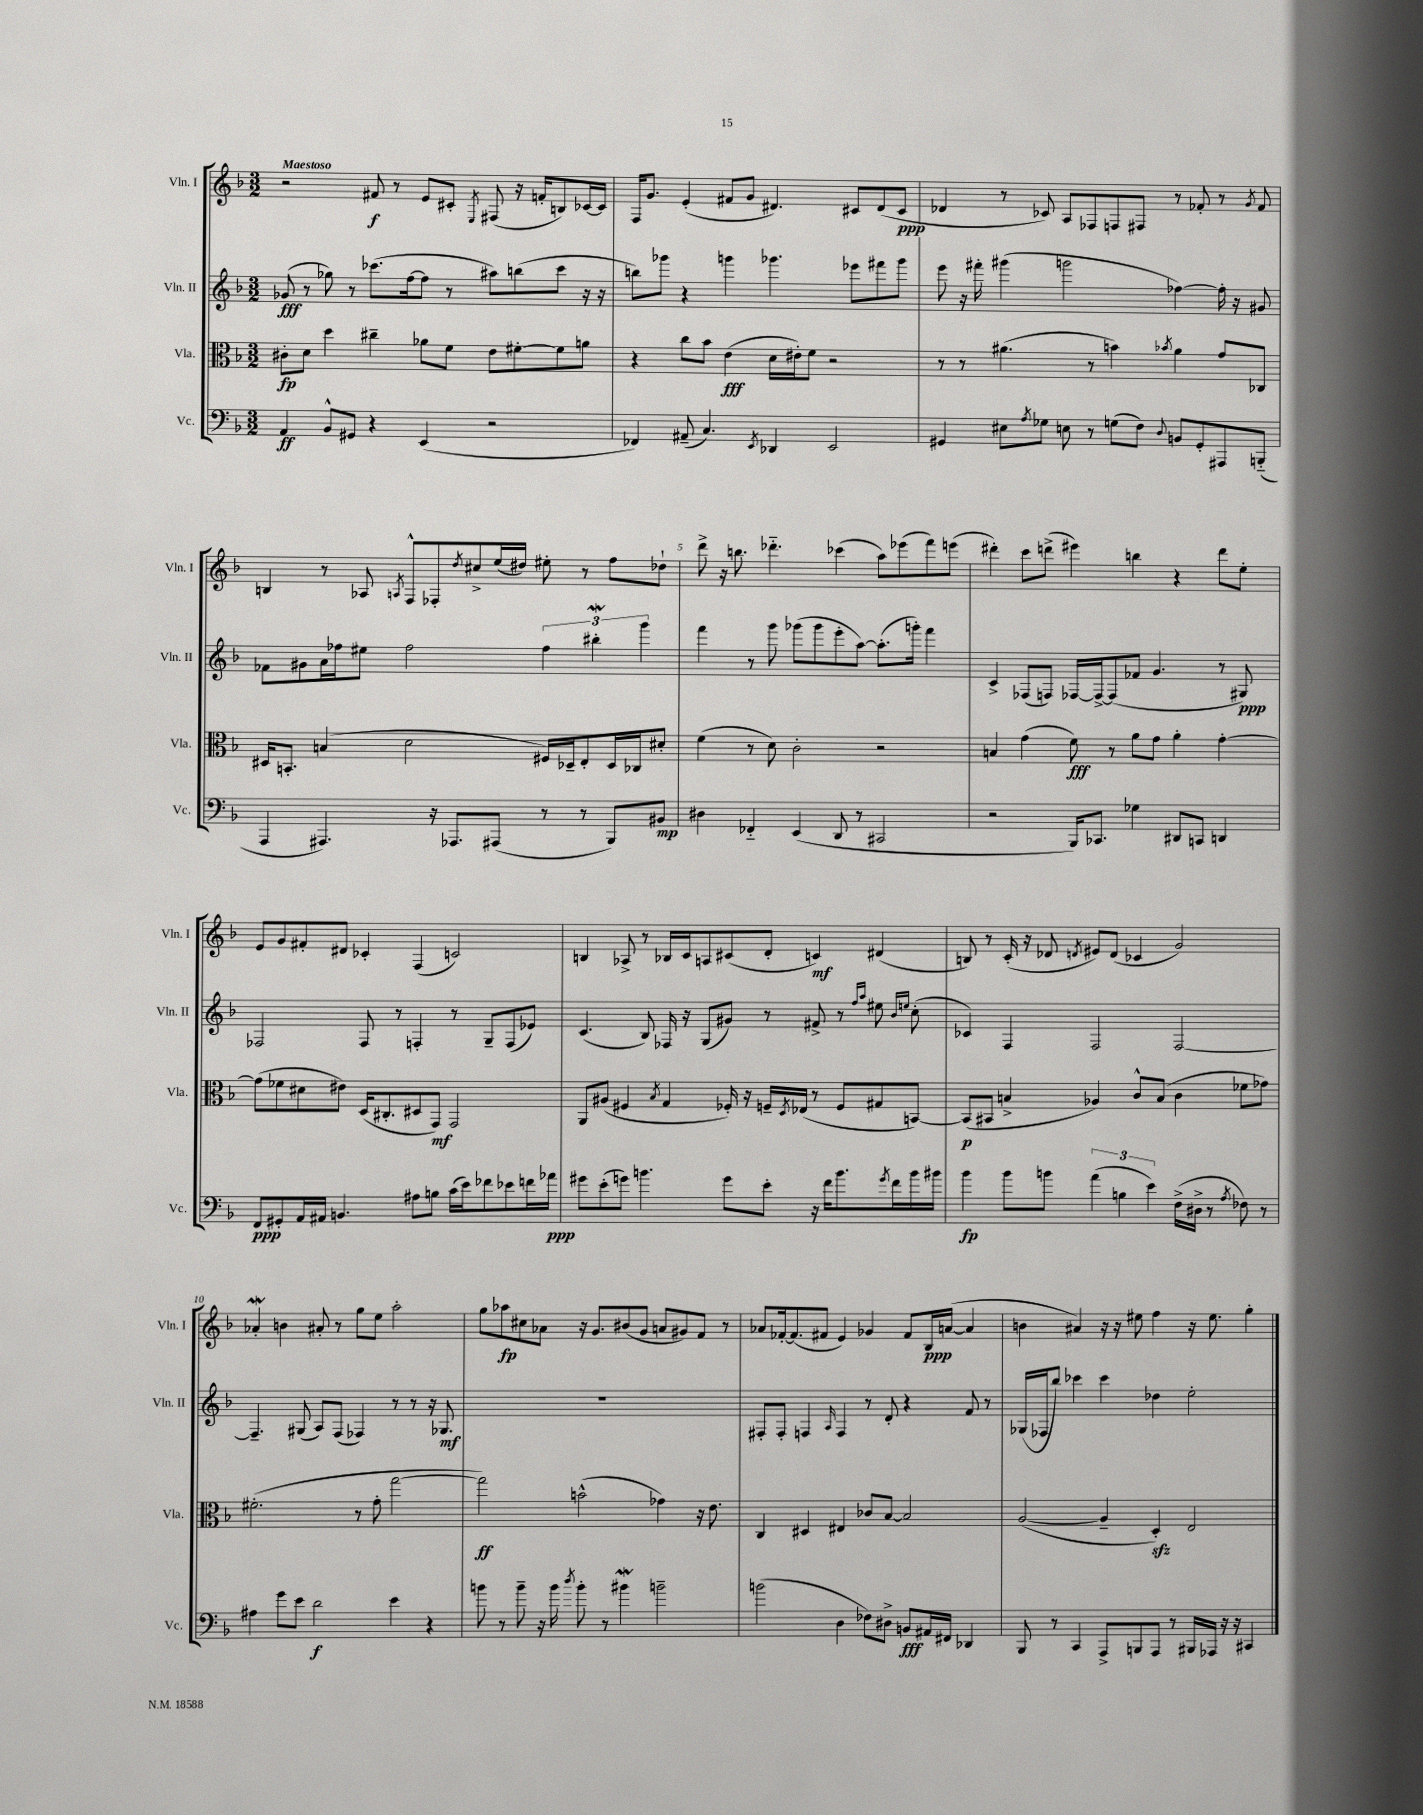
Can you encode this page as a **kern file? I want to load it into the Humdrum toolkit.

**kern	**dynam	**kern	**dynam	**kern	**dynam	**kern	**dynam
*part4	*part4	*part3	*part3	*part2	*part2	*part1	*part1
*staff4	*staff4	*staff3	*staff3	*staff2	*staff2	*staff1	*staff1
*I"Vc.	*	*I"Vla.	*	*I"Vln. II	*	*I"Vln. I	*
*I'Vc.	*	*I'Vla.	*	*I'Vln. II	*	*I'Vln. I	*
*clefF4	*	*clefC3	*	*clefG2	*	*clefG2	*
*k[b-]	*	*k[b-]	*	*k[b-]	*	*k[b-]	*
*M3/2	*	*M3/2	*	*M3/2	*	*M3/2	*
=1	=1	=1	=1	=1	=1	=1	=1
!	!	!	!	!	!	!LO:TX:a:B:t=Maestoso	!
4AA/	ff	8c#X'\L	fp	(8g-X/	fff	2r	.
.	.	8d\J	.	8r	.	.	.
8BB-^^/L	.	4dd\	.	8gg-X\)	.	.	.
8GG#X/J	.	.	.	8r	.	.	.
4r	.	4cc#X~\	.	(8.ccc-X\L	.	8f#X/	f
.	.	.	.	.	.	8r	.
.	.	.	.	[16ff\k	.	.	.
(4EE/	.	8a-X\L	.	8ff\J]	.	8e/L	.
.	.	8f\J	.	8r	.	8c#X'/J	.
.	.	.	.	.	.	8qE/	.
2r	.	8e\L	.	8aa#X\L)	.	(8F#X/	.
.	.	[8f#X'\	.	(8bbn\	.	16r	.
.	.	.	.	.	.	16fn'/KL	.
.	.	8f#\]	.	8ccc-\J	.	8Bn/)	.
.	.	8an\J	.	16r	.	[16c-X/L	.
.	.	.	.	16r	.	16c-/JJ]	.
=2	=2	=2	=2	=2	=2	=2	=2
4FF-X/)	.	4r	.	8bbn\L)	.	16F/KL	.
.	.	.	.	.	.	8.g/J	.
.	.	.	.	8ggg-X\J	.	.	.
(8AA#X~/	.	8cc\L	.	4r	.	(4e'/	.
4.C/)	.	8b-\J	.	.	.	.	.
.	.	(4e\	fff	4gggn\	.	8f#X/L	.
.	.	.	.	.	.	8g/J	.
8qEE/	.	.	.	.	.	.	.
4DD-X/	.	16d\LL	.	4.ggg-X\	.	4.d#X/)	.
.	.	16e#X'\J)	.	.	.	.	.
.	.	8f\J	.	.	.	.	.
2EE/	.	2r	.	.	.	.	.
.	.	.	.	8eee-X\L	.	8c#X/L	.
.	.	.	.	8fff#X\	.	(8d#/	.
.	.	.	.	8ggg-\J	.	8c#/J	ppp
=3	=3	=3	=3	=3	=3	=3	=3
4GG#X/	.	8r	.	8eee\	.	4d-X/	.
.	.	8r	.	16r	.	.	.
.	.	.	.	16fff#X'\	.	.	.
8E#X\L	.	(4.a#X\	.	(4ggg#X\	.	8r	.
8qA/	.	.	.	.	.	.	.
8G-X\J	.	.	.	.	.	8c-X/)	.
8En\	.	.	.	2gggn\	.	8A/L	.
8r	.	8r	.	.	.	8F-X/	.
(8Gn\L	.	4bn\)	.	.	.	8Fn/	.
8F\J)	.	.	.	.	.	8F#X/J	.
8qqD/	.	8qb-X/	.	.	.	.	.
8BBn/L	.	4a#\	.	[4ff-X\)	.	8r	.
8GG#'/	.	.	.	.	.	8f-X'/	.
8AAA#X/	.	8g/L	.	16ff-'\]	.	8r	.
.	.	.	.	16r	.	.	.
.	.	.	.	.	.	8qg/	.
(8BBBn/J	.	8C-X/J	.	8g#X/	.	8f-/	.
!!LO:LB:g=z
=4	=4	=4	=4	=4	=4	=4	=4
4AAA/	.	16D#X/KL	.	8f-X\L	.	4Bn/	.
.	.	8.BBn'/J	.	.	.	.	.
.	.	.	.	8g#X\	.	.	.
4.AAA#X/)	.	(4Bn/	.	16a\L	.	8r	.
.	.	.	.	16ff-X\J	.	.	.
.	.	.	.	8ee#X\J	.	8A-X/	.
.	.	.	.	.	.	8qAn/	.
.	.	2d\	.	2ff-\	.	8F^^/L	.
16r	.	.	.	.	.	8F-X'/	.
8.AAA-X/L	.	.	.	.	.	.	.
.	.	.	.	.	.	8qdd/	.
.	.	.	.	.	.	8cc#X^/	.
(8AAA#X/J	.	.	.	.	.	(16ee/L	.
.	.	.	.	.	.	16dd#X/JJ)	.
8r	.	16F#X/LL)	.	6ff-\	.	8ee#X'\	.
.	.	16D-X~/J	.	.	.	.	.
8r	.	8E'/	.	.	.	8r	.
.	.	.	.	6bb#XW'\	.	.	.
8BBB-/L)	.	16D-/L	.	.	.	8ff\L	.
.	.	16C-X/J	.	.	.	.	.
.	.	.	.	6ggg\	.	.	.
8BB#X/J	mp	8d#X'/J	.	.	.	8dd-X`\J	.
=5	=5	=5	=5	=5	=5	=5	=5
4D#X\	.	(4f\	.	4fff\	.	8ddd^\	.
.	.	.	.	.	.	16r	.
.	.	.	.	.	.	8.bbn\	.
4FF-X/	.	8r	.	8r	.	.	.
.	.	8d\)	.	8ggg\	.	4.ddd-X\	.
(4EE/	.	2c'\	.	(8ggg-X\L	.	.	.
.	.	.	.	8ggg-\	.	.	.
8DD/	.	.	.	8eee'\	.	(4ccc-X\	.
8r	.	.	.	[8aa\J)	.	.	.
2CC#X/	.	2r	.	(8.aa'\L]	.	8aa\L)	.
.	.	.	.	.	.	(8eee-X\	.
.	.	.	.	16gggn'\Jk)	.	.	.
.	.	.	.	4fff\	.	8fff\)	.
.	.	.	.	.	.	(8eeen\J	.
=6	=6	=6	=6	=6	=6	=6	=6
2r	.	4Bn/	.	4c^/	.	4ddd#X'\)	.
.	.	(4g\	.	(8F-X/L	.	8ccc\L	.
.	.	.	.	8Fn/J)	.	(8dddn^\J	.
16BBB-/KL)	.	8f\)	fff	[16F-X/LL	.	4eee#X\)	.
8.CC-X/J	.	.	.	16F-^/J_	.	.	.
.	.	8r	.	(8F-/]	.	.	.
4G-X\	.	8a\L	.	8f-X/J	.	4bbn\	.
.	.	8g\J	.	4.g/	.	.	.
8DD#X/L	.	4a'\	.	.	.	4r	.
8CCn/J	.	.	.	.	.	.	.
4DDn/	.	[4g'\	.	8r	.	8ddd\L	.
.	.	.	.	8G#X/)	ppp	8ee'\J	.
!!LO:LB:g=z
=7	=7	=7	=7	=7	=7	=7	=7
8FF/L	ppp	(8g\L]	.	2F-X/	.	8e/L	.
8GG#X'/	.	8f-X\	.	.	.	8g/	.
16AA/L	.	8d#X\	.	.	.	8f#X'/	.
16AA#X/JJ	.	.	.	.	.	.	.
4.BBn/	.	8e#X\J)	.	.	.	8d#X/J	.
.	.	(16D/KL	.	8F-/	.	4c-X'/	.
.	.	8.C#X'/	.	.	.	.	.
.	.	.	.	8r	.	.	.
8A#X\L	.	8D#X/	.	4Fn'/	.	(4F/	.
8Bn\J	.	8GG/J)	mf	.	.	.	.
(16c\LL	.	2GG/	.	8r	.	2cn/)	.
16e\J)	.	.	.	.	.	.	.
8f-X\	.	.	.	8G~/L	.	.	.
8e-X\	.	.	.	(8F/	.	.	.
16fn\L	.	.	.	8e-X/J)	.	.	.
16a-X\JJ	ppp	.	.	.	.	.	.
=8	=8	=8	=8	=8	=8	=8	=8
8g#X\L	.	8AA/L	.	(4.c/	.	4Bn/	.
(8e'\	.	(8A#X/J	.	.	.	.	.
8gn\J)	.	4F#X/	.	.	.	8A-X^/	.
4.bn\	.	.	.	8B-/)	.	8r	.
.	.	8qB-/	.	.	.	.	.
.	.	4G/	.	16F-X/	.	16B-X/LL	.
.	.	.	.	16r	.	16c/J	.
.	.	.	.	(8G/L	.	8An/	.
8g\L	.	16F-X'/)	.	8g#X/J)	.	(8c#X/	.
.	.	16r	.	.	.	.	.
8e'\J	.	16Fn~/LL	.	8r	.	8d'/J	.
.	.	8qD/	.	.	.	.	.
.	.	(16E-X/JJ	.	.	.	.	.
16r	.	8r	.	8f#X^/	.	4cn/)	mf
16f\KL	.	.	.	.	.	.	.
8.b\	.	8F/L	.	8r	.	.	.
.	.	.	.	16qqff/LL	.	.	.
.	.	.	.	16qqaa/JJ	.	.	.
.	.	8G#X/	.	8ee#X\	.	(4d#X/	.
8qg/	.	.	.	.	.	.	.
16f\L	.	.	.	.	.	.	.
.	.	.	.	16qqb-/LL	.	.	.
.	.	.	.	16qqeen/JJ	.	.	.
16b\	.	[8BBn/J)	.	(8cc'\	.	.	.
16b#X\JJ	.	.	.	.	.	.	.
=9	=9	=9	=9	=9	=9	=9	=9
4b-\	fp	(8BB/L]	p	4c-X/)	.	8Bn/)	.
.	.	8BB#X/J	.	.	.	8r	.
8b-\L	.	4Bn^/	.	4F/	.	(16c'/	.
.	.	.	.	.	.	16r	.
8bn\J	.	.	.	.	.	8d-X/	.
.	.	.	.	.	.	8qdn/	.
(6a\	.	4A-X/)	.	2F/	.	8e#X/L)	.
.	.	.	.	.	.	(8d/J	.
6Bn\	.	.	.	.	.	.	.
.	.	8c^^/L	.	.	.	4c-X/	.
6e\)	.	.	.	.	.	.	.
.	.	(8B/J	.	.	.	.	.
(16F^\LL	.	4c\	.	[2F/	.	2g/)	.
16D#X^\JJ	.	.	.	.	.	.	.
8r	.	.	.	.	.	.	.
8qA/	.	.	.	.	.	.	.
8F-X\)	.	8f-X\L	.	.	.	.	.
8r	.	8g-X\J)	.	.	.	.	.
!!LO:LB:g=z
=10	=10	=10	=10	=10	=10	=10	=10
4A#X\	.	(2.f#X'\	.	4.F~/]	.	4a-Xw'/	.
8g\L	.	.	.	.	.	4bn\	.
8e\J	.	.	.	(8G#X/	.	.	.
2d\	f	.	.	8A/L)	.	8a#X'/	.
.	.	.	.	(8F/J	.	8r	.
.	.	8r	.	4F-X/)	.	8gg\L	.
.	.	8g'\	.	.	.	8ee\J	.
4e\	.	[2gg\	.	8r	.	2aa'\	.
.	.	.	.	8r	.	.	.
4r	.	.	.	16r	.	.	.
.	.	.	.	8.G-X/	mf	.	.
=11	=11	=11	=11	=11	=11	=11	=11
8bn\	.	2gg\])	ff	1.r	.	8gg\L	.
8r	.	.	.	.	.	8aa-X\	fp
8b~\	.	.	.	.	.	8cc#X\	.
16r	.	.	.	.	.	8a-X\J	.
16b\	.	.	.	.	.	.	.
8qdd/	.	.	.	.	.	.	.
8b'\	.	(2bn^^\	.	.	.	16r	.
.	.	.	.	.	.	8.g/L	.
8r	.	.	.	.	.	.	.
4b#XW\	.	.	.	.	.	(8b#X/	.
.	.	.	.	.	.	8g/J	.
2bn~\	.	4g-X\)	.	.	.	8an/L	.
.	.	.	.	.	.	8g#X/)	.
.	.	16r	.	.	.	8f/J	.
.	.	8.e\	.	.	.	.	.
.	.	.	.	.	.	8r	.
=12	=12	=12	=12	=12	=12	=12	=12
(2bn\	.	4C/	.	8F#X'/L	.	8a-X/L	.
.	.	.	.	8F#'/J	.	[16f-X'/k	.
.	.	.	.	.	.	(8.f-/]	.
.	.	4D#X/	.	4Fn/	.	.	.
.	.	.	.	.	.	8f#X/J	.
.	.	.	.	16qqA/	.	.	.
4D\	.	4E#X/	.	4F/	.	4e/)	.
8F-X\L)	.	8c-X/L	.	8r	.	4g-X/	.
8D#X^\J	.	[8B-/J	.	8d'/	.	.	.
8BBn/L	fff	2B-/]	.	4r	.	8f#/L	.
16AA#X/L	.	.	.	.	.	16B-/L	ppp
16FF#X/JJ	.	.	.	.	.	([16an/JJ	.
4DD-X/	.	.	.	8f/	.	4a/]	.
.	.	.	.	8r	.	.	.
=13	=13	=13	=13	=13	=13	=13	=13
8BBB-/	.	([2A/	.	(16G-X/LL	.	4bn\	.
.	.	.	.	16F-X/J	.	.	.
8r	.	.	.	8bb-/J)	.	.	.
4CC/	.	.	.	4ccc-X\	.	4a#X/)	.
8AAA^/L	.	4A~/]	.	4ccc-\	.	16r	.
.	.	.	.	.	.	16r	.
8BBBn/	.	.	.	.	.	8ee#X\	.
8AAA/J	.	4Dzz'/)	.	4dd-X\	.	4ff\	.
8r	.	.	.	.	.	.	.
16BBB#X/LL	.	2E/	.	2ee'\	.	16r	.
16AAA-X/JJ	.	.	.	.	.	8.ee#\	.
16r	.	.	.	.	.	.	.
16r	.	.	.	.	.	.	.
4CC#X/	.	.	.	.	.	4gg'\	.
==	==	==	==	==	==	==	==
*-	*-	*-	*-	*-	*-	*-	*-
